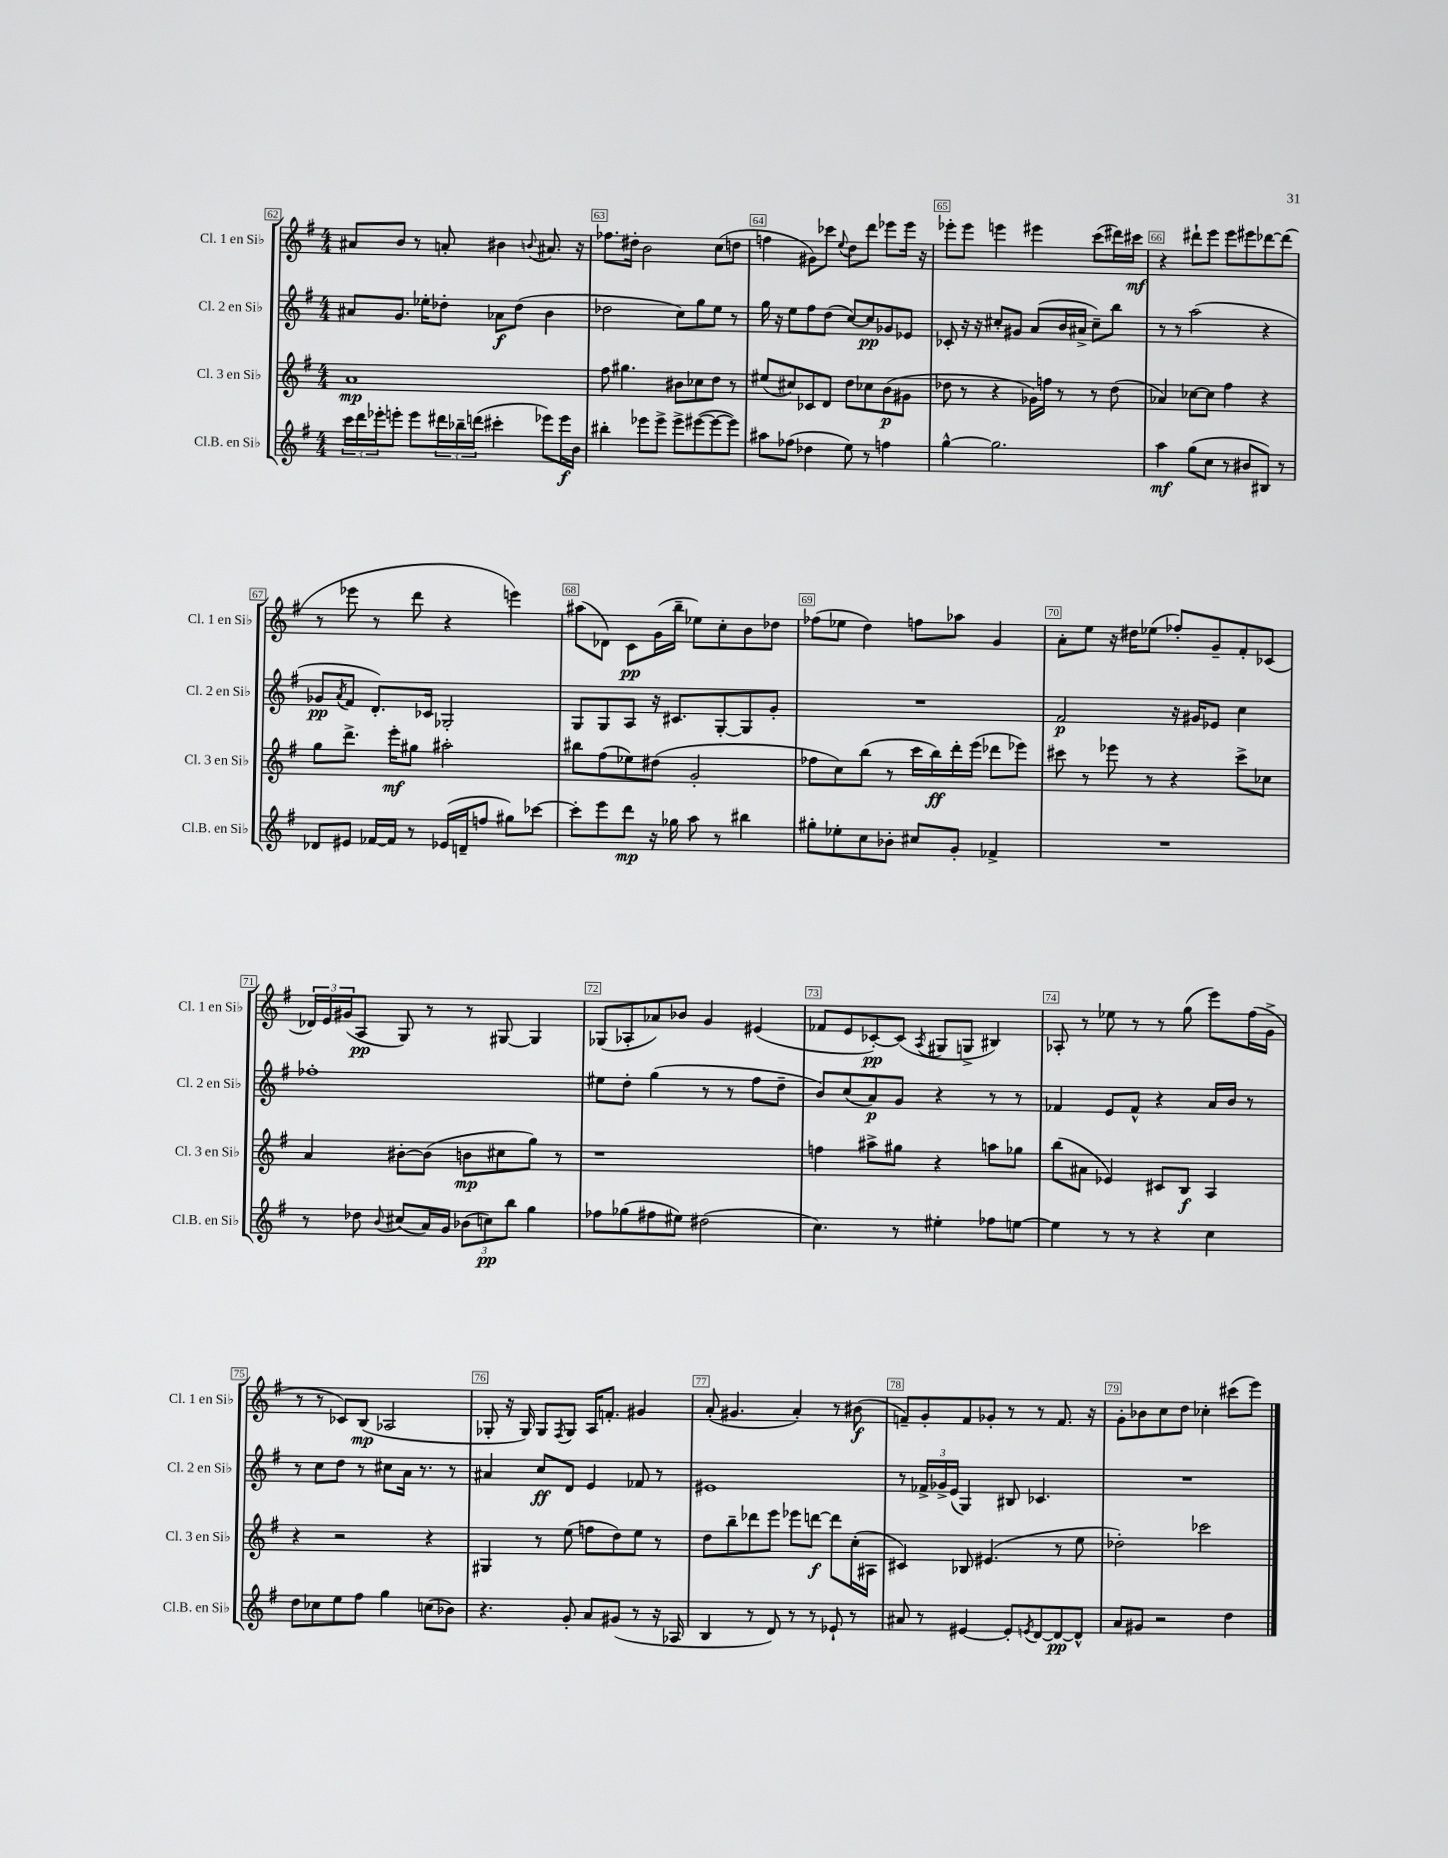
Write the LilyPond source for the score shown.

<<
\new StaffGroup <<
\new Staff = "s0" \with { instrumentName = "Cl. 1 en Sib" shortInstrumentName = "Cl. 1 en Sib" } {
    \clef treble \key g \major \numericTimeSignature \time 4/4
    ais'8 b'8 r8 a'8-. bis'4 \appoggiatura { b'8 } ais'8. r16 |
    fes''8. dis''16-. b'2 c''8( d''8 |
    f''4 gis'8) ces'''8 \appoggiatura { e''8 } d''8 d'''8 ees'''8 ees'''16 r16 |
    ees'''8-. ees'''8 e'''4 eis'''4 c'''8( dis'''16) cis'''16\mf |
    r4 dis'''8-! e'''8 e'''8 eis'''8 des'''8~ des'''8( |
    r8 ees'''8 r8 d'''8 r4 e'''4) |
    ais''8( des'8) c'8\pp g'16( b''16-- ees''8) c''8-. b'8 des''8 |
    fes''8( ees''8 d''4) f''8 aes''8 g'4 |
    a'8-. e''8 r16 dis''16 ees''8( fes''8-.) g'8-- fis'8-. ces'8( |
    \tuplet 3/2 { des'16) e'16 gis'16( } a8\pp g8) r8 r8 gis8~ gis4 |
    ges8( aes8-. aes'8) bes'8 g'4 eis'4( |
    fes'8 e'8 ces'8~-.\pp) ces'8( \acciaccatura { a8 } gis8 g8-> bis4) |
    aes8-. r8 ees''8 r8 r8 g''8( e'''8) fis''16( g'16-> |
    r8 r8 ces'8) b8\mp( aes2 |
    ges8-. r16 ges16) ges8 \acciaccatura { fis8 } ges8 a16 f'8.-. gis'4 |
    a'8-.( gis'4. a'4-.) r8 bis'8\f( |
    f'8--) g'8-. f'8 ges'8-. r8 r8 f'8. r16 |
    g'8-. bes'8 c''8 d''8 ces''4-. cis'''8( e'''8) \bar "|." |
}
\new Staff = "s1" \with { instrumentName = "Cl. 2 en Sib" shortInstrumentName = "Cl. 2 en Sib" } {
    \clef treble \key g \major \numericTimeSignature \time 4/4
    ais'8 g'8. ees''16-. des''8-. aes'8\f des''8( b'4 |
    des''2 c''8) g''8 e''8 r8 |
    g''16 r16 e''8 fis''8 d''8( c''8~) c''8\pp ges'8 ees'8 |
    ces'8-. r16 r16 cis''8-. gis'8 a'8( b'16 ais'16-> cis''8--) b''8 |
    r8 r8 a''2( r4 |
    ges'8\pp \acciaccatura { a'8 } fis'8 d'8.-.) ces'16 ges2-. |
    g8 g8 a8 r16 cis'8. g8~-. g8 g'8-. |
    R1 |
    fis'2\p r16 gis'16 ees'8 c''4 |
    fes''1-. |
    eis''8 d''8-. g''4( r8 r8 fis''8 d''8-- |
    b'8) c''8( a'8\p) g'8 r4 r8 r8 |
    fes'4 e'8 fes'8-^ r4 a'16 b'16 r8 |
    r8 c''8 d''8 r8 cis''8 a'16 r8. r8 |
    ais'4 c''8\ff d'8 e'4 fes'8 r8 |
    eis'1 |
    r8 \tuplet 3/2 { fes'16-> ges'16-> e'16( } g4) bis8 ces'4. |
    R1 \bar "|." |
}
\new Staff = "s2" \with { instrumentName = "Cl. 3 en Sib" shortInstrumentName = "Cl. 3 en Sib" } {
    \clef treble \key g \major \numericTimeSignature \time 4/4
    a'1\mp |
    fis''8 gis''4. bis'8 ces''8 d''8 r8 |
    eis''8( cis''8) ces'8 d'8 d''8 ces''8 b'8\p( gis'8 |
    des''8 r8 r4 ges'16) f''16 r8 r8 des''8( |
    aes'4) ces''8~ ces''8 fis''4 r4 |
    g''8 d'''8.-> e'''16-.\mf gis''8 ais''2-. |
    bis''8 fis''8( ees''8) dis''8( g'2-. |
    fes''8 c''8) b''8( r8 c'''16 b''16\ff) d'''16-. e'''16( des'''8 ees'''8) |
    cis'''8 r8 ees'''8 r8 r4 cis'''8-> ces''8 |
    a'4 bis'8~-. bis'8( b'8\mp cis''8 g''8) r8 |
    r1 |
    f''4 ais''8-> gis''8 r4 a''8 ges''8 |
    b''8( ais'8 ees'4) cis'8 b8\f a4 |
    r4 r2 r4 |
    gis4 r8 e''8( f''8 d''8) e''8 r8 |
    d''8 b''8-- des'''8 e'''8 ees'''8 d'''8~\f d'''8 c''16-.( ais16 |
    cis'4) bes8 eis'4.( r8 e''8 |
    des''2-.) ces'''2 \bar "|." |
}
\new Staff = "s3" \with { instrumentName = "Cl.B. en Sib" shortInstrumentName = "Cl.B. en Sib" } {
    \clef treble \key g \major \numericTimeSignature \time 4/4
    \tuplet 3/2 { c'''16 d'''16 ees'''16-. } e'''8-. e'''8 \tuplet 3/2 { dis'''16 bes''16-- d'''16( } cis'''4-. ees'''8) ees'''16\f b'16 |
    bis''4-. ees'''8 ees'''8-> ees'''8-> eis'''8~( eis'''8~ eis'''8) |
    ais''8 fes''8( des''4 e''8) r8 f''4 |
    g''4~-^ g''2. |
    a''4\mf g''8( c''8 r8 bis'8 bis8) r8 |
    des'8 eis'8 fes'16~ fes'16 r8 ees'16( d'16-- f''8 gis''8) ces'''8~ |
    ces'''8-. e'''8 d'''8\mp r16 ges''16 a''8 r8 bis''4 |
    gis''8-. ees''8-. c''8 bes'8-. cis''8 g'8-. fes'4-> |
    R1 |
    r8 des''8 \appoggiatura { b'8 } cis''8( a'16) g'16 \tuplet 3/2 { bes'8( c''8\pp) b''8 } g''4 |
    fes''8 ges''8( fis''8 eis''8) dis''2( |
    c''4.) r8 eis''4-. fes''8 e''8~ |
    e''4 r8 r8 r4 c''4 |
    d''8 ces''8 e''8 fis''8 g''4 c''8( bes'8) |
    r4. g'8-. a'8 gis'8( r8 r16 aes16 |
    b4 r8 d'8) r8 r8 ees'8-! r8 |
    ais'8 r8 eis'4~ eis'8-. \acciaccatura { e'8 } d'8~ d'8~\pp d'8-^ |
    a'8 gis'8 r2 d''4 \bar "|." |
}
>>
>>
\layout { \context { \Score currentBarNumber = #62 \override BarNumber.break-visibility = ##(#f #t #t) barNumberVisibility = #all-bar-numbers-visible \override BarNumber.stencil = #(make-stencil-boxer 0.1 0.3 ly:text-interface::print) } }
